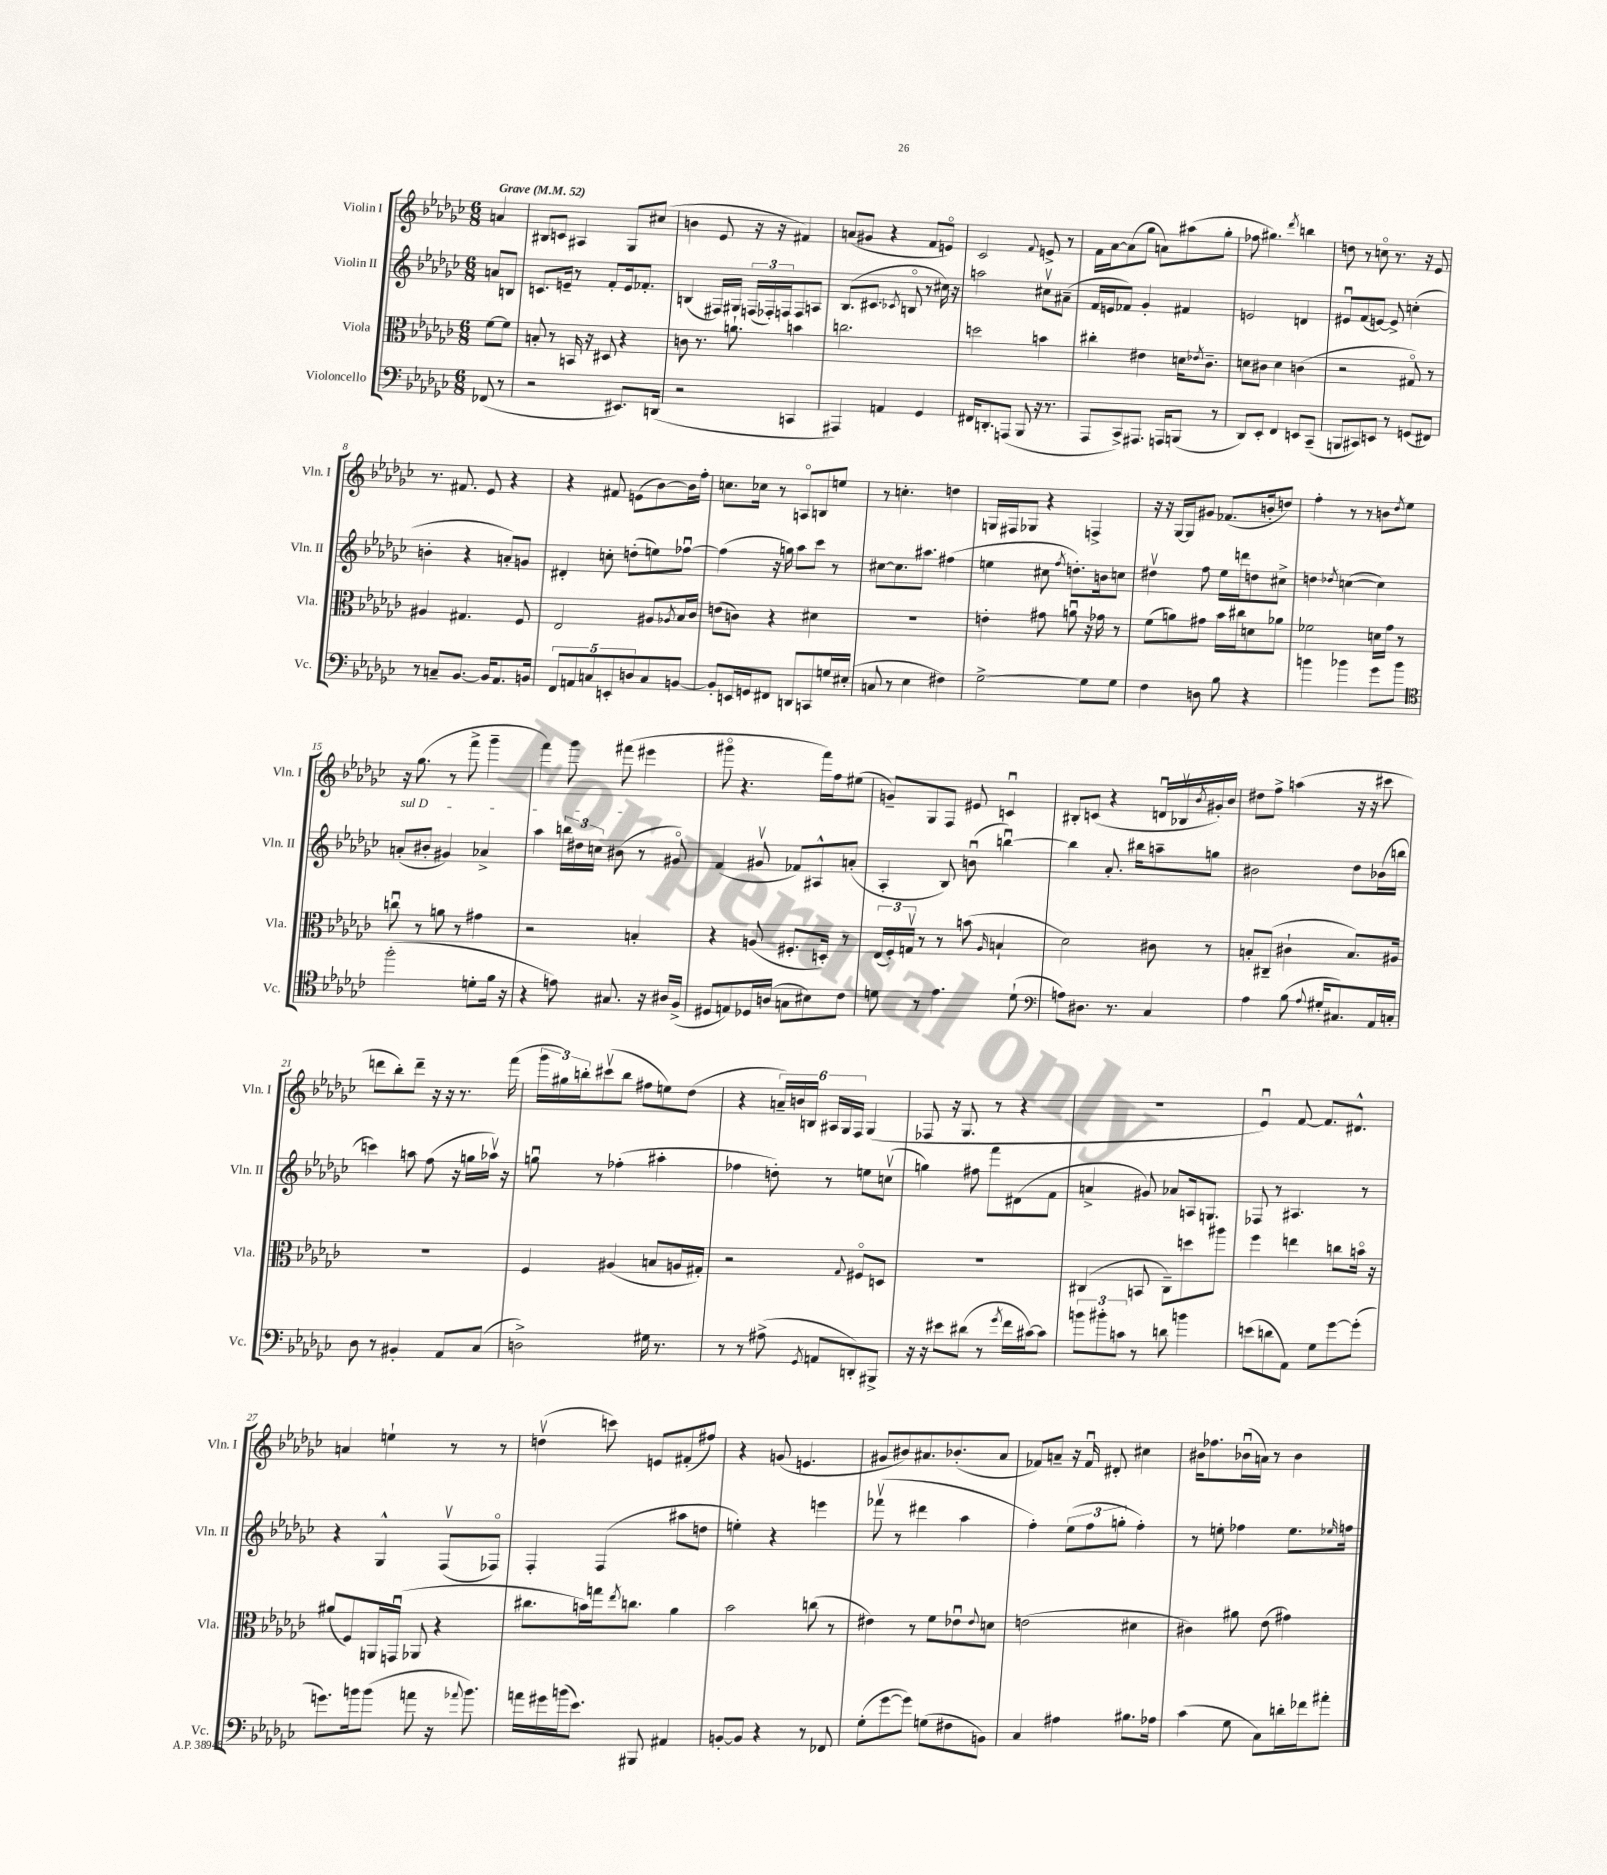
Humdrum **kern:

**kern	**kern	**kern	**kern
*staff4	*staff3	*staff2	*staff1
*clefF4	*clefC3	*clefG2	*clefG2
*k[b-e-a-d-g-c-]	*k[b-e-a-d-g-c-]	*k[b-e-a-d-g-c-]	*k[b-e-a-d-g-c-]
*M6/8	*M6/8	*M6/8	*M6/8
*MM52	*MM52	*MM52	*MM52
(8FF-/	[8f\L	8a/L	4a/
8r	8f\]J	8B/J	.
=	=	=	=
2r	8B'/	8.c/L	8B#/L
.	8r	.	8c/J
.	.	16e~/Jk	.
.	16BB/	8r	4A#/
.	16r	.	.
.	8D#/	8f'/L	.
8.EE#/L)	4r	16e/k	8G-/L
.	.	8.f-'/J	.
.	.	.	(8cc#/J
(16DD/Jk	.	.	.
=	=	=	=
2r	8c\	(4B/	4b\
.	8.r	.	.
.	.	16F#/LL)	8e-/
.	8.a`\	16G#/JJ	.
.	.	(24F/LL	16r
.	.	24F-'/)	.
.	.	.	16r
.	.	24F/J	.
4CC/	4b\	8F/	4f#/)
.	.	8A/J	.
=	=	=	=
4AAA#/)	2.cc\	(8.B-/L	(8a/L
.	.	.	8g#/J
.	.	8.c#/J	.
4AA/	.	.	4r
.	.	8qc-/	.
.	.	8Bo/	.
4GG-/	.	8r	8f/L
.	.	16cc#\)	8eo/J)
.	.	16r	.
=	=	=	=
16FF#/LK	2dd\	2aa\	2c-/
8.DD'/	.	.	.
(8AAA/J	.	.	.
8BBB-/	.	.	.
.	.	.	8qqf/
16r	4b\	8cc#v\L	8e^/
8.r	.	.	.
.	.	(8a#~\J	8r
=	=	=	=
8AAA-/L	4cc#'\	16f/LL	16f\LL
.	.	16e/J	[16a-\J
8CC-^/)	.	8f-/J)	(8a-\]
8.AAA#/J	4e#\	4g-'/	8gg-\J
.	.	.	8a\L)
16AAA/LK	.	.	.
(8BBB/J	16d\LK	4f#/	(8aa#\
.	8qe-/	.	.
.	8.c-~\J	.	.
8r	.	.	8gg-'\J
=	=	=	=
8DD-/L)	8d\L	2e/	8ff-\
8EE-'/J	8c#\J	.	4.gg#\)
4FF/	4d\	.	.
.	.	.	8qddd-/
8EE/L	(4c\	4d/	4bb\
(8CC-~/J	.	.	.
=	=	=	=
8BBB/L	2r	8e#u/L	8dd\
8CC#/)	.	(8f/	8r
8EE/J	.	[8e/J)	8cco\
8r	.	8e^/]	8.r
(8GG/L	8G#o/)	(4cc'\	.
.	.	.	16r
8FF#/J)	8r	.	8e-/
=	=	=	=
8r	4A#/	4b'\	8.r
8C~/L	.	.	.
.	.	.	8.f#/
[8.BB-/J	4.G#/	4r	.
.	.	.	8e-/
16BB-/]LK	.	.	.
8.AA-/	.	8a'/L)	4r
.	8F/	8g/J	.
16BB/Jk	.	.	.
=	=	=	=
10FF/L	2E-/	4d#'/	4r
10AA/	.	.	.
10C/	.	.	.
.	.	8cc'\	8f#/
10EE'/	.	.	.
.	.	(8dd'\L	(8e\L
10D/	.	.	.
8C/	8A#/L	8ee\)	[8b-\)
.	8qA-/	.	.
[8BB/J	16B-/L	[8ff-u\J	16b-\]L
.	16c-/JJ	.	16ff'\JJ
=	=	=	=
8BB'/]L	(8e\L	(4ff-\]	8.cc\L
16EE/L	8c\J)	.	.
16GG/J	.	.	16cc-\Jk
8FF#/J	4r	16r	8r
.	.	16gg\)	.
8DD/L	.	8aa-\L	8Ao/L
8CC/	4d#\	8ccc-\J	8B/
16G/L	.	8r	8ee/J
(16E#'/JJ	.	.	.
=	=	=	=
8C/	2.r	[8cc#\L	8r
8r	.	8.cc#\]	4.cc'\
4E-\	.	.	.
.	.	8.aa#\J	.
4F#\)	.	(4ff#\	4dd\
=	=	=	=
[2G-^\	4e'\	4ee\	16G/LL
.	.	.	16F#/J
.	.	.	8G-/J
.	8g#\	8cc#\	4r
.	.	8qff/	.
.	8au\	8.dd'\L)	.
8G-\]L	16r	.	4F^/
.	16g-\	16b\k	.
8G-\J	8r	8cc\J	.
=	=	=	=
4F\	(8f\L	4dd#v\	16r
.	.	.	16r
.	8a\)	.	[16G-/LL
.	.	.	16G-/]J
8D\	8g#\J	8ff\	8g#/J
8B-\	16b-\LL	16ee-\LL	(8.f-/L
.	16cc#\J	16ddd\J	.
4r	8d\	8dd\	.
.	.	.	16b'/k
.	8a-\J	8cc#^\J	8dd/J)
=	=	=	=
4b\	2f-\	4dd\	4ff'\
.	.	8qdd-/	.
4b-\	.	([4cc\	8r
.	.	.	8r
8g-\L	16d\LL	4cc\])	8b\L
.	16g-\JJ	.	.
.	.	.	8qdd-/
8b-\J	8r	.	8ee-\J
=	=	=	=
*clefC4	*	*	*
(2ff'\	8ccu\	(8a'/L	16r
.	.	.	(8.gg-\
.	8r	8b#'/J	.
.	8a\	4g#/)	8r
.	8r	.	8fff^\
8d'\L	4g#\	4a-^/	4ggg-~\
16f\Jk	.	.	.
16r	.	.	.
=	=	=	=
4r	2r	4aa-\	4fff\)
8e\)	.	24bb\LL	8ggg-\
.	.	24dd#\	.
.	.	24cc\JJ	.
8.G#/	.	(8b#\	(8fff#\
.	4B'/	8r	4eee#\
16r	.	.	.
16A#/LL	.	8g#o/)	.
(16F^/JJ	.	.	.
=	=	=	=
8D#/L	4r	(4f/	8ggg#o\
8E/)	.	.	4.r
16D-/L	(8A/	8g#v/	.
(16A/JJ	.	.	.
8G\L	8.F#'/L	8f-/L)	.
8B#\)	.	8A#^^/	16fff\LL)
.	16D'/Jk)	.	16ff\J
8c-\J	8r	(8a'/J	(8ee#\J
=	=	=	=
8d\	(24E-/LL	4A-'/	8g~/L)
.	24F'/)	.	.
.	24Gv/JJ	.	.
8r	8r	.	8G-/
4.e-\	8r	8B-/)	8F/J
.	(8b\	(8bu\	8e#/
.	16qqA-/	.	.
.	4B`/	[4bbu\)	4cu/
(8d`\	.	.	.
=	=	=	=
*clefF4	*	*	*
8A\L)	2d-\)	4bb\]	8B#'/L
8.D#\J	.	.	(8c/J
.	.	8.a-'/	4r
8.r	.	.	.
.	.	16bb#\LK	.
4C-/	8c#\	8aa~\	16du/LL
.	.	.	16B-v/
.	.	.	8qb-/
.	8r	8gg\J	16g#'/)
.	.	.	16b-/JJ
=	=	=	=
4A-\	8B'/L	2b#\	8dd#\L
.	(8C#~/J	.	8ff^\J
(8B-\	4c#`\	.	(4aa\
8qqA-/	.	.	.
16G#'/LK	.	.	.
8.C#/)	.	.	.
.	8.B/L)	8dd-\L	16r
.	.	.	16r
16AA-/L	.	(16b-\L	8ccc#\
16C'/JJ	16A#/Jk	16bb\JJ	.
=	=	=	=
8D-\	2.r	4ccc\)	8ddd\L
8r	.	.	8bb-'\)
4BB#'/	.	8aa\	8ddd~\J
.	.	(8ff\	16r
.	.	.	16r
8AA-/L	.	16r	8.r
.	.	16gg\LL	.
(8C-/J	.	16aa-v\JJ)	.
.	.	16r	(16fff\
=	=	=	=
2D^\)	4F/	8ggu\	24ggg-\LL
.	.	.	24gg#\)
.	.	.	24bb'\J
.	.	8r	(8ccc#v\
.	(4A#/	(4ff-'\	8bb\J
.	.	.	8ff#\L
16G#\	8B/L	4aa#'\	8ee\)
8.r	.	.	.
.	16A/L	.	(8dd-\J
.	16G#'/JJ)	.	.
=	=	=	=
8r	2r	4ff-\	4r
8r	.	.	.
(8A#^\	.	8dd'\)	24a~/LL)
.	.	.	24b/
.	.	.	24B/JJ
8qGG-/	.	.	.
8AA/L	.	8r	24A#/LL
.	.	.	24G-/
.	.	.	24F/JJ
.	8qqG-/	.	.
8DD'/)	8F#o/L	8ee\L	(4G-/
8BBB#^/J	8D/J	(8ccv\J	.
=	=	=	=
16r	2.r	4gg\)	8F-/
16r	.	.	.
8e#\L	.	.	16r
.	.	.	8.G-/
(8d#\J	.	8ff#\	.
8r	.	8fff\L	8r
8qg-/	.	.	.
16f\LL	.	(8d#\	4r
[16c#\J)	.	.	.
8c#\]J	.	8f\J	.
=	=	=	=
12b\L	(4C#/	4a^/	2.r
12b#'\	.	.	.
12c\J	.	.	.
8r	8BB/	8g#/)	.
8d\	8C#~\L)	8a-/L	.
4b\	8dd\	16A/k	.
.	.	8.G/J	.
.	8aa#\J	.	.
=	=	=	=
(8e\L	4ff\	8F-/	4e-u/)
8d\	.	8r	.
8AA-\J)	4ee\	4.A#/	[8f/
8G-\L	.	.	8.f/]L
[8g-\	8cc\L	.	.
.	.	.	8.d#^^/J
(8g-'\]J	16bo\Jk	8r	.
.	16r	.	.
=	=	=	=
8.g\L)	(8a#/L	4r	4a/
.	8F/)	.	.
16b\k	.	.	.
(8b\J	16AA/L	4G-^^/	4ee`\
.	(16GGu/JJ	.	.
8a\	8AA-/	.	.
16r	4r	(8Fv/L	8r
8qqa-/	.	.	.
8.b\)	.	.	.
.	.	8F-o/J)	8r
=	=	=	=
16a\LL	8.cc#\L	4F'/	(4ddv\
16g#\	.	.	.
(16b\J	.	.	.
8.e-\J)	16b\L)	.	.
.	16gg\J	(4F/	8ccc\)
.	8qee-/	.	.
.	8.cc\J	.	.
8BBB#/	.	.	8e/L
4AA#/	4a-\	8aa#\L	(8f#'/
.	.	8dd\J	8ff#/J)
=	=	=	=
[8BB'/L	2b-\	4ee'\)	4r
8BB/]J	.	.	.
4r	.	4r	(8g/
.	.	.	4.e/
8r	(8cc\	4eee\	.
8FF-/	8r	.	.
=	=	=	=
(8G-'\L	4e#\)	(8fff-v\	8g#/L
[8g-\	.	8r	8b#/)
8g-\]J)	8r	4ddd#\	8.a#/
(8G\L	8f\L	.	.
.	.	.	(8.b-'/
8F#\	8e-u\	4aa-\	.
.	8qqe-/	.	.
8BB\J)	8d\J	.	8a#/J
=	=	=	=
4C-/	(2e\	4ff'\)	8f-/L)
.	.	.	8a~/J
4A#\	.	(12ee-\L	16r
.	.	.	16f-u/
.	.	12ff\	.
.	.	.	8d#'/
.	.	12gg'\J	.
8.B#\L	4d#\	4ff'\)	4cc#\
16A-\Jk	.	.	.
=	=	=	=
(4c-\	4c#\)	8r	16b#\LK
.	.	.	8.ff-\
.	.	8ee'\	.
8G-\	8a#\	4ff-\	(16b-u\L
.	.	.	16a\JJ)
8C-\L)	(8e-\	.	8r
16d'\L	4g#\)	8.ee\L	4b-\
16f-\J	.	.	.
8a#'\J	.	.	.
.	.	16qqee-/	.
.	.	16ff\Jk	.
==	==	==	==
*-	*-	*-	*-
